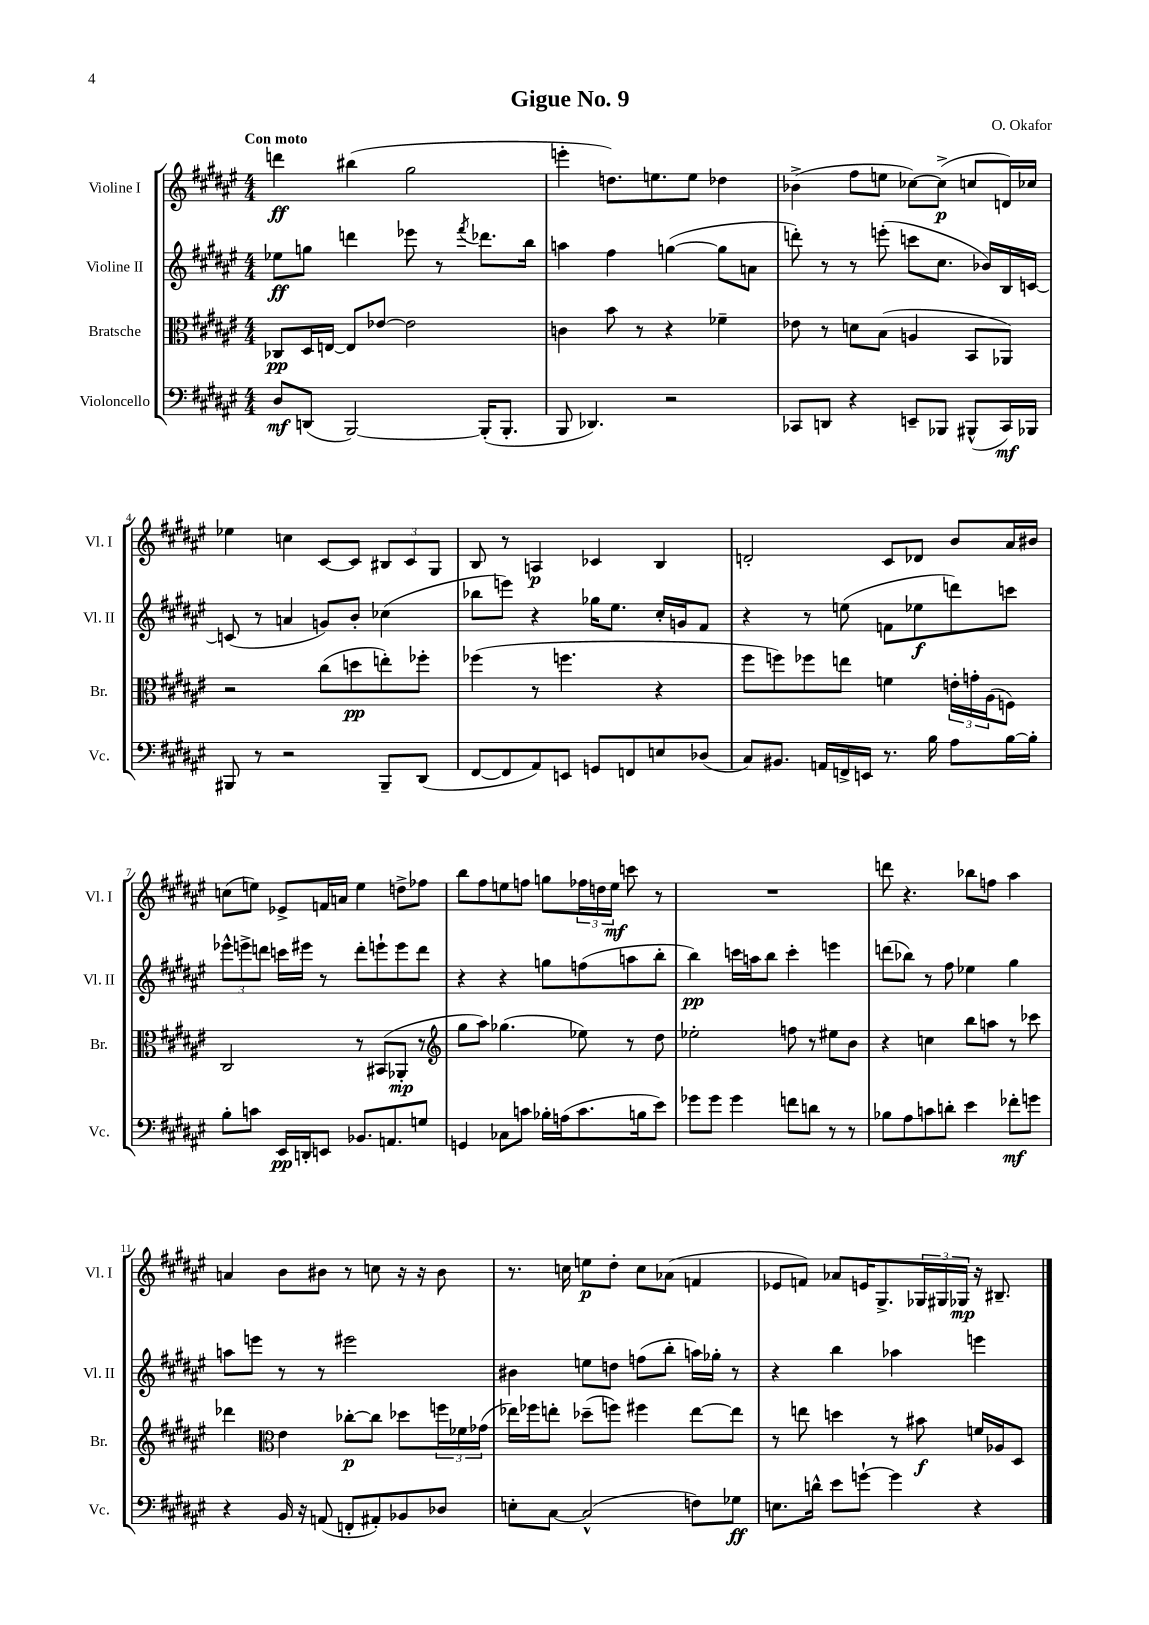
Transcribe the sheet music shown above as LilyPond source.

\header { title = "Gigue No. 9" composer = "O. Okafor" }
<<
\new StaffGroup <<
\new Staff = "s0" \with { instrumentName = "Violine I" shortInstrumentName = "Vl. I" } {
    \clef treble \key fis \major \numericTimeSignature \time 4/4 \tempo "Con moto"
    d'''4\ff bis''4( gis''2 |
    e'''4-. d''8.) e''8. e''8 des''4 |
    bes'4->( fis''8 e''8 ces''8~) ces''8->\p( c''8 d'16) ces''16 |
    ees''4 c''4 cis'8~ cis'8 \tuplet 3/2 { bis8 cis'8 gis8 } |
    b8 r8 a4\p ces'4 b4 |
    d'2-. cis'8 des'8 b'8 ais'16 bis'16 |
    c''8( e''8) ees'8-> f'16 a'16 e''4 d''8-> fes''8 |
    b''8 fis''8 e''8 f''8 g''8 \tuplet 3/2 { fes''16 d''16 e''16\mf } c'''8 r8 |
    R1 |
    d'''8 r4. bes''8 f''8 ais''4 |
    a'4 b'8 bis'8 r8 c''8 r16 r16 bis'8 |
    r8. c''16 e''8\p dis''8-. c''8 aes'8( f'4 |
    ees'8 f'8) aes'8 e'16 gis8.-> \tuplet 3/2 { ges16 gis16 ges16\mp } r16 bis8.-- \bar "|." |
}
\new Staff = "s1" \with { instrumentName = "Violine II" shortInstrumentName = "Vl. II" } {
    \clef treble \key fis \major \numericTimeSignature \time 4/4
    ees''8\ff g''8 d'''4 ees'''8 r8 \acciaccatura { fis'''8 } des'''8. b''16 |
    a''4 fis''4 g''4~( g''8 a'8 |
    d'''8-.) r8 r8 e'''8-.( c'''8 cis''8. bes'16) b16 c'16~ |
    c'8( r8 a'4 g'8) b'8-. ces''4( |
    bes''8 e'''8) r4 ges''16 eis''8. cis''16-. g'16 fis'8 |
    r4 r8 e''8( f'8 ees''8\f d'''8) c'''8 |
    \tuplet 3/2 { ees'''8-^ e'''8-> d'''8 } c'''16 eis'''16 r8 d'''8-. e'''8-! e'''8 d'''8 |
    r4 r4 g''8 f''8( a''8 b''8-. |
    b''4\pp) c'''16 a''16 b''8 c'''4-. e'''4 |
    d'''8( bes''8) r8 fis''8 ees''4 gis''4 |
    a''8 e'''8 r8 r8 eis'''2 |
    bis'4 e''8 d''8 f''8( b''8-. a''16) ges''16-. r8 |
    r4 b''4 aes''4 e'''4 \bar "|." |
}
\new Staff = "s2" \with { instrumentName = "Bratsche" shortInstrumentName = "Br." } {
    \clef alto \key fis \major \numericTimeSignature \time 4/4
    ces8\pp dis16 e16~ e8 ees'8~ ees'2 |
    c'4 b'8 r8 r4 fes'4-- |
    ees'8 r8 d'8 b8( a4 b,8 aes,8) |
    r2 cis''8( d''8\pp e''8-.) fes''8-. |
    fes''4( r8 f''4. r4 |
    fis''8 f''8) fes''8 e''8 f'4 \tuplet 3/2 { e'16-. g'16-. ais16( } f8) |
    cis2 r8 bis,8( aes,8-.\mp r8 |
    \clef treble gis''8 ais''8) ges''4.( ees''8) r8 dis''8 |
    ees''2-. f''8 r8 eis''8 b'8 |
    r4 c''4 b''8 a''8 r8 ces'''8 |
    des'''4 \clef alto eis'4 ces''8~-.\p ces''8 des''8 \tuplet 3/2 { f''16 fes'16 ges'16( } |
    ees''16) fes''16 e''8-. des''8--( f''8) fis''4 e''8~ e''8 |
    r8 e''8 d''4 r8 bis'8\f f'16 aes16 dis8 \bar "|." |
}
\new Staff = "s3" \with { instrumentName = "Violoncello" shortInstrumentName = "Vc." } {
    \clef bass \key fis \major \numericTimeSignature \time 4/4
    dis8\mf d,8( b,,2~) b,,16-.( b,,8.-. |
    b,,8 des,4.) r2 |
    ces,8 d,8 r4 e,8-- bes,,8 bis,,8-^( ces,16\mf) bes,,16 |
    bis,,8 r8 r2 bis,,8-- dis,8( |
    fis,8~ fis,8 ais,8) e,8 g,8 f,8 e8 des8( |
    cis8) bis,8. a,16 f,16-> e,16 r8. b16 ais8 b16~ b16-. |
    b8-. c'8 eis,16\pp d,16-. e,8 bes,8. a,8. g8 |
    g,4 ces8 c'8 bes16-. a16( c'8. b16 eis'8) |
    ges'8 ges'8 ges'4 f'8 d'8 r8 r8 |
    bes8 ais8 c'8 d'8-. eis'4 fes'8-.\mf g'8 |
    r4 b,16 r16 a,8( f,8-. ais,8-.) bes,8 des8 |
    e8-. cis8~ cis2-^( f8) ges8\ff |
    e8. d'16-^ eis'8 g'8~-! g'4 r4 \bar "|." |
}
>>
>>
